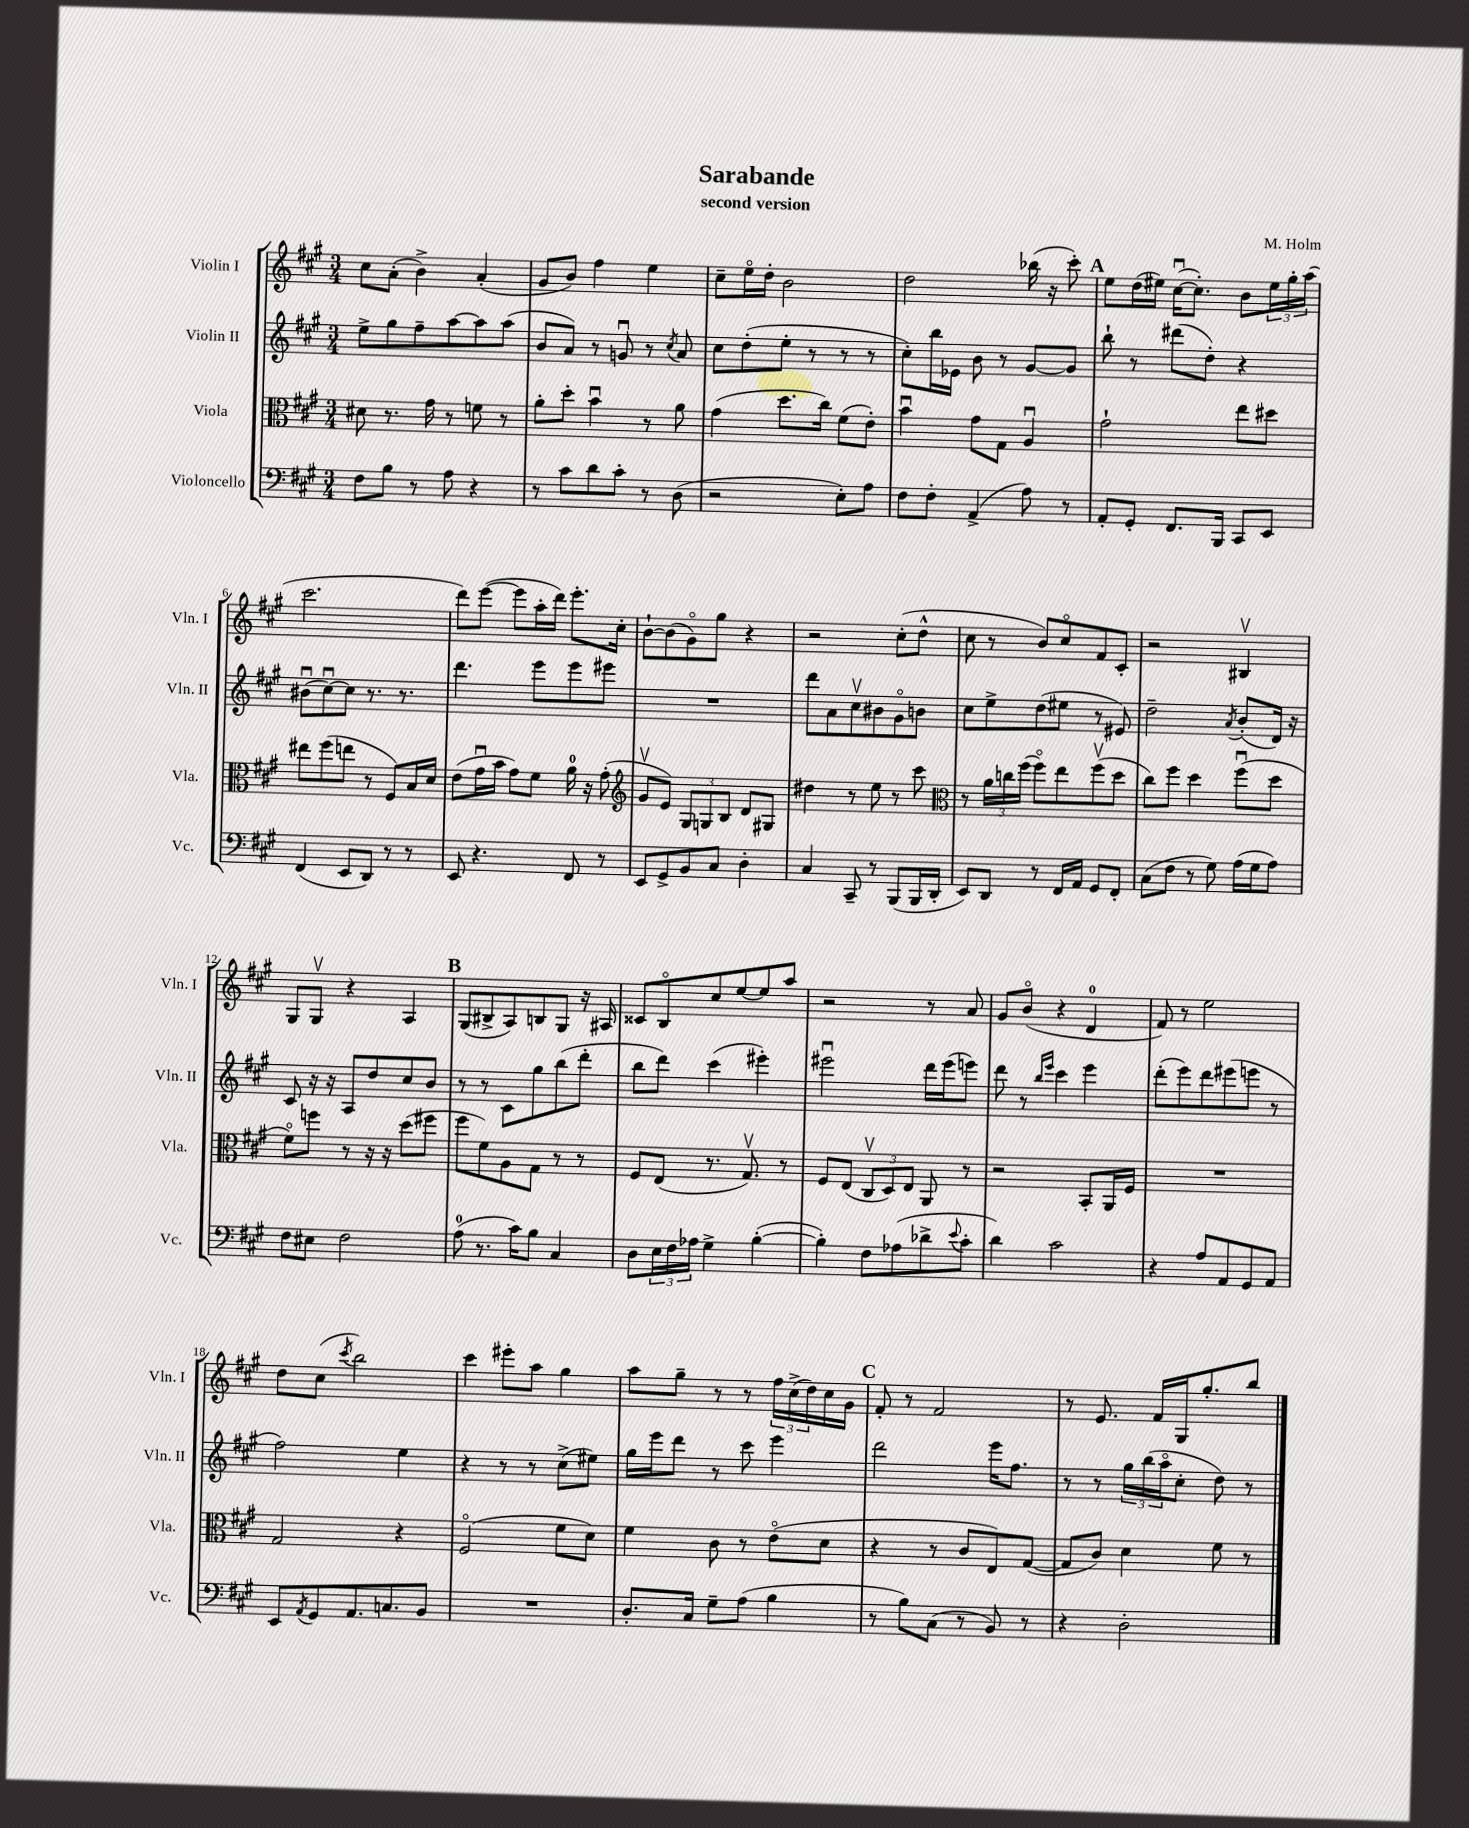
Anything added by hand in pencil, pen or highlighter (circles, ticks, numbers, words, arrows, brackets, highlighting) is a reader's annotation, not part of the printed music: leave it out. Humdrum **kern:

**kern	**kern	**kern	**kern
*staff4	*staff3	*staff2	*staff1
*clefF4	*clefC3	*clefG2	*clefG2
*k[f#c#g#]	*k[f#c#g#]	*k[f#c#g#]	*k[f#c#g#]
*M3/4	*M3/4	*M3/4	*M3/4
8F#\L	8d#\	8ee^\L	8cc#\L
8B\J	8.r	8gg#\	(8a'\J
8r	.	8ff#~\	4b^\)
.	16g#\	.	.
8A\	8r	[8aa\	.
4r	8f\	8aa\]	(4a'/
.	8r	(8aa\J	.
=	=	=	=
8r	8a'\L	8b/L	8g#/L
8c#\L	8dd'\J	8a/J)	8b/J)
8d\	4bu\	8r	4ff#\
8c#'\J	.	8gu/	.
8r	8r	8r	4ee\
.	.	8qcc#/	.
(8D\	8a\	8a/	.
=	=	=	=
2r	(4g#\	8cc#\L	8cc#~\L
.	.	(8dd'\	16eeo\L
.	.	.	16dd'\JJ
.	8.dd\L	8ee'\J	2b\
.	.	8r	.
.	16cc#\Jk)	.	.
8E'\L)	(8f#\L	8r	.
8A\J	8e'\J)	8r	.
=	=	=	=
8F#\L	4bu\	8cc#'\L)	2dd\
8F#'\J	.	16bb\L	.
.	.	16e-\JJ	.
(4AA^/	8g#\L	8b\	.
.	8G#\J	8r	.
8A\)	4Au/	[8g#/L	(16bb-\
.	.	.	16r
8r	.	8g#/]J	8ccc#'\)
=	=	=	=
8AA'/L	2g#`\	8bb`\	8ee\L
8GG#'/J	.	8r	(16dd\L
.	.	.	16ee#\JJ)
8.FF#/L	.	(8ddd#\L	([16cc#u\LK
.	.	.	8.cc#'\]J)
.	.	8dd'\J)	.
16BBB/Jk	.	.	.
8CC#/L	8ee\L	4r	8b\L
8EE/J	8dd#\J	.	24ee#\L
.	.	.	24gg#'\
.	.	.	(24aa\JJ
=	=	=	=
(4FF#/	8ee#\L	(8b#u\L	2.ccc#\
.	(8ff#\	[8cc#u\)	.
8EE/L	8ee\J	8cc#\]J	.
8DD/J)	8r	8.r	.
8r	8F#/L)	.	.
.	.	8.r	.
8r	16B/L	.	.
.	16d/JJ	.	.
=	=	=	=
8EE/	(8e\L	4.ddd\	8ddd\L)
4.r	16g#u\L	.	([8eee\J
.	16b\JJ	.	.
.	8g#\L)	.	8eee\]L
.	8f#\J	8eee\L	16aa'\L
.	.	.	16ddd\JJ)
8FF#/	16a\	8eee\	8.eee'\L
.	16r	.	.
8r	(8g#'\	8eee#\J	.
.	.	.	16cc#'\Jk
=	=	=	=
*	*clefG2	*	*
8EE/L	8g#v/L	2.r	[8b`\L
8GG#^/	8e/J)	.	(8b\]
8BB/	12G#/L	.	8g#o\)
.	12G/	.	.
8C#/J	.	.	8gg#\J
.	12B/J	.	.
4D'\	8d/L	.	4r
.	8G#/J	.	.
=	=	=	=
4C#/	4dd#\	8ddd\L	2r
.	.	8a\	.
8CC#~/	8r	8cc#v\	.
8r	8ee\	8b#\	.
(8BBB/L	8r	8g#o\	(8cc#'\L
16BBB/L	8ccc#\	8b\J	8dd^^\J
16DD'/JJ	.	.	.
=	=	=	=
*	*clefC3	*	*
8EE/L)	8r	8cc#\L	8cc#\
8DD/J	24a\LL	8ee^\	8r
.	24cc\	.	.
.	(24ff#\JJ	.	.
8r	8ff#o\L)	(8dd\	8b/L)
16FF#/LL	8ee\	8ee#\J	8cc#o/
16AA/JJ	.	.	.
8GG#/L	(8ff#v\	8r	8f#/
8FF#'/J	8dd\J	8e#/)	8c#'/J
=	=	=	=
(8C#\L	8cc#\L)	2dd~\	2r
8F#\J	8ff#\J	.	.
8r	4dd\	.	.
8G#\)	.	.	.
.	.	8qa/	.
(16A\LL	(8ff#u\L	(8b'/L	4B#v/
16G#\J	.	.	.
8A\J)	8dd\J	16d/Jk)	.
.	.	16r	.
=	=	=	=
8F#\L	8f#o\L)	8c#/	8G#/L
8E#\J	8ff\J	16r	8G#v/J
.	.	16r	.
2F#\	8r	8A/L	4r
.	16r	8dd/	.
.	16r	.	.
.	(8dd\L	8cc#/	4A/
.	8ff#\J	8b/J	.
=	=	=	=
(8A\	8ff#\L	8r	(8G#/L
8.r	8f#\)	8r	8B#^/
.	8A\	8c#\L	8A/)
16c#\LK)	.	.	.
8B\J	8G#\J	8gg#\	8B/
4C#/	8r	(8bb\	8G#/J
.	8r	8ddd'\J	16r
.	.	.	16A#/
=	=	=	=
8D\L	8F#/L	8bb\L	8c##/L
24E\L	(8E/J	8ddd\J)	8Bo/
24F#\	.	.	.
24A-\JJ	.	.	.
4G#^\	8.r	(4ccc#\	8cc#/
.	.	.	[8ee/
.	8.G#v/)	.	.
([4B'\	.	4eee#'\)	8ee/]
.	8r	.	8aa/J
=	=	=	=
4B'\])	8F#/L	2eee#u\	2r
.	(8E/J	.	.
8F#\L	12C#v/L	.	.
.	12D/)	.	.
(8A-\	.	.	.
.	12E/J	.	.
8d-^\	8AA/	16ddd\LL	8r
.	.	(16eee#\J	.
8qqe/	.	.	.
8c#'\J	8r	8eee\J)	8a/
=	=	=	=
4d\)	2r	8ddd\	8g#/L
.	.	8r	(8bo/J
.	.	16qqbb/LL	.
.	.	16qqeee/JJ	.
2c#\	.	4ccc#\	4r
.	8BB'/L	4eee\	4d/
.	16AA/L	.	.
.	16F#/JJ	.	.
=	=	=	=
4r	2.r	(8ddd'\L	8f#/)
.	.	8eee\)	8r
8A/L	.	8ddd\	2ee\
8AA/	.	(8eee#\	.
8GG#/	.	8eee\J	.
8AA/J	.	8r	.
=	=	=	=
8EE/L	2G#/	2ff#\)	8dd\L
8qAA/	.	.	.
8GG#/	.	.	(8cc#\J
.	.	.	8qccc#/
8.AA/	.	.	2bb\)
8.C/	.	.	.
.	4r	4ee\	.
8BB/J	.	.	.
=	=	=	=
2.r	(2F#o/	4r	4ccc#\
.	.	8r	8eee#'\L
.	.	8r	8aa\J
.	8f#\L	(8cc#^\L	4gg#\
.	8d\J)	8ee#\J)	.
=	=	=	=
8.D'/L	4f#\	16gg#\LL	8aa\L
.	.	16eee\J	.
.	.	8ddd\J	8gg#~\J
16C#/Jk	.	.	.
8G#~\L	8c#\	8r	8r
(8A\J	8r	8ccc#\	8r
4B\	(8eo\L	4eee\	24ff#\LL
.	.	.	(24cc#^\
.	.	.	24dd\)
.	8d\J	.	16cc#\
.	.	.	16g#\JJ
=	=	=	=
8r	4r	2ddd\	8f#'/
8B\L)	.	.	8r
(8C#\J	8r	.	2f#/
8r	8c#/L	.	.
8BB/)	8E/)	16eee\LK	.
.	.	8.ff#\J	.
8r	([8G#/J	.	.
=	=	=	=
4r	8G#/]L	8r	8r
.	8c#/J)	8r	8.e/
2D'\	4d\	24gg#\LL	.
.	.	(24bb\	.
.	.	.	16f#/LL
.	.	24aao\J	.
.	.	8cc#'\J	16G#/J
.	.	.	8.gg#'/
.	8f#\	8dd\)	.
.	8r	8r	8bb/J
==	==	==	==
*-	*-	*-	*-
